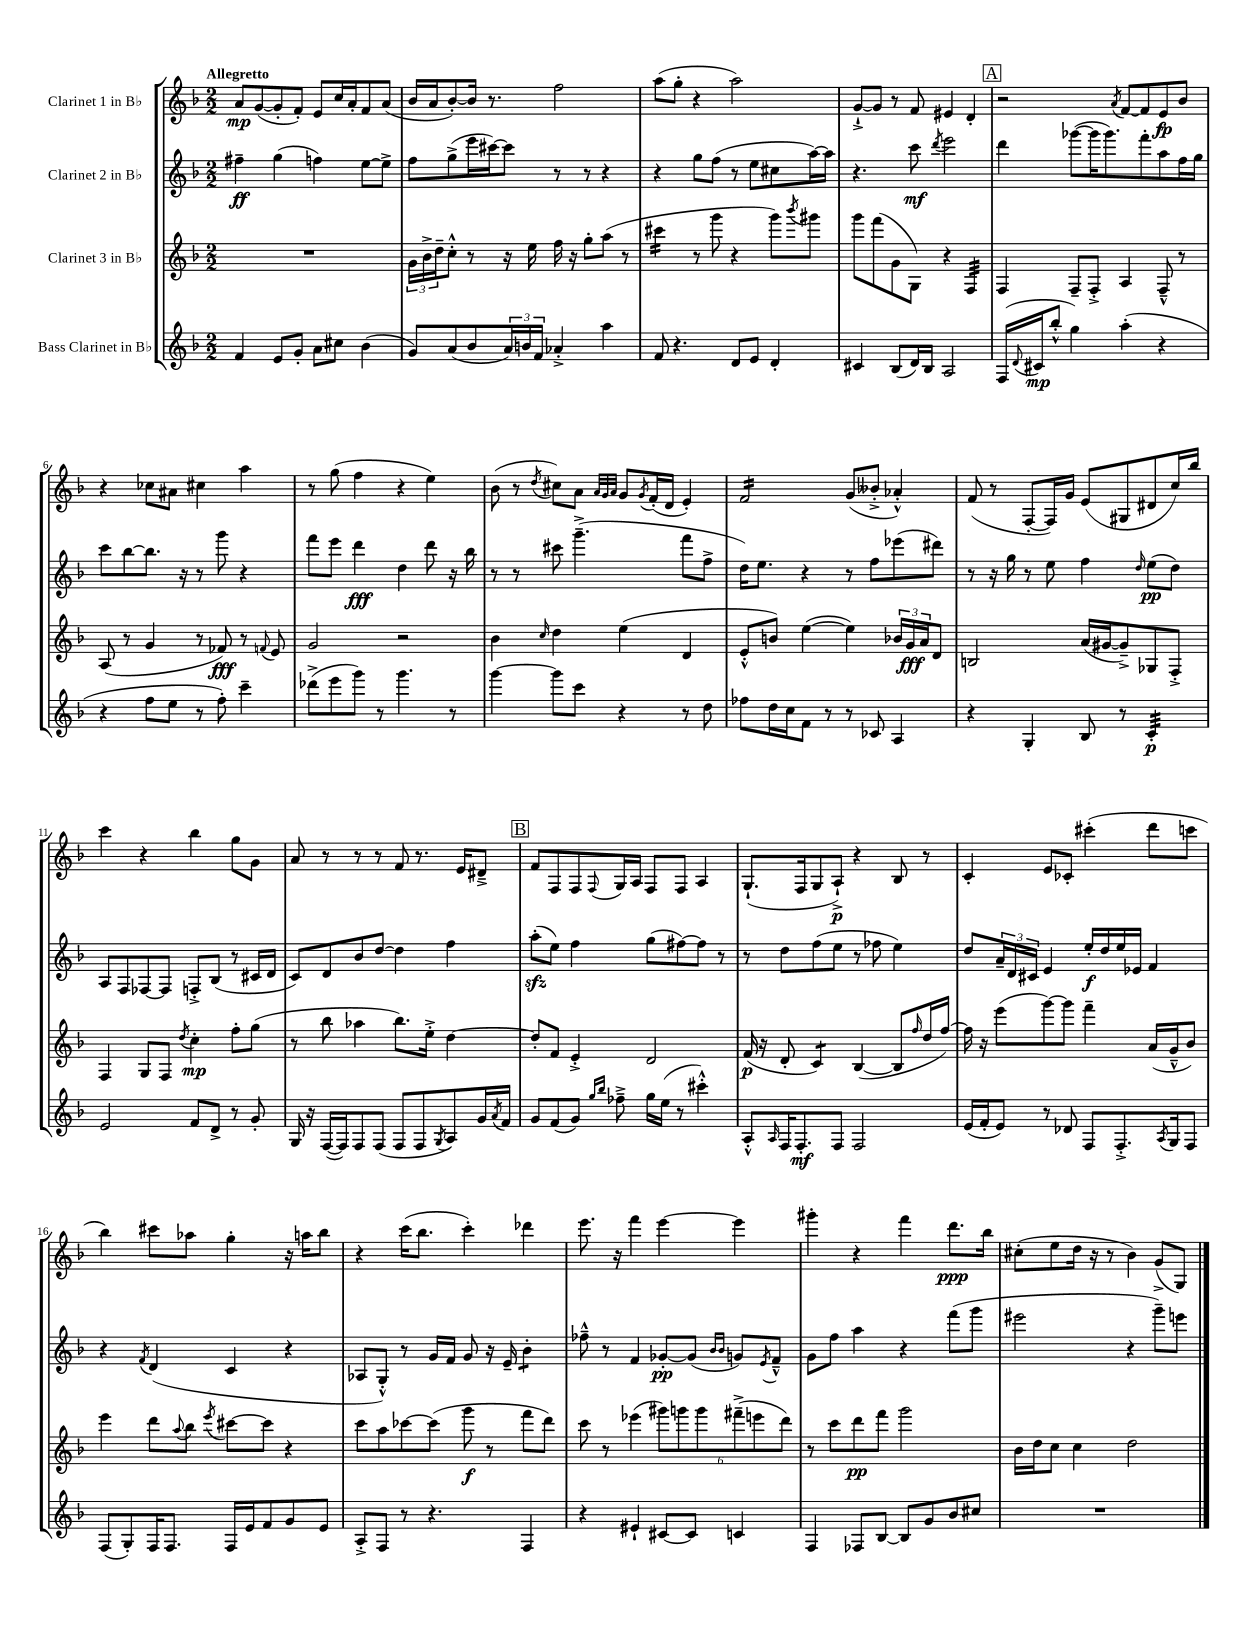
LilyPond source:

<<
\new StaffGroup <<
\new Staff = "s0" \with { instrumentName = "Clarinet 1 in Bb" } {
    \clef treble \key f \major \numericTimeSignature \time 2/2 \tempo "Allegretto"
    a'8\mp g'8~( g'8-. f'8-.) e'8 c''16 a'16-. f'8 a'8( |
    bes'16 a'16 bes'8~-.) bes'16 r8. f''2 |
    a''8( g''8-. r4 a''2) |
    g'8~-!-> g'8 r8 f'8 eis'4 d'4-. |
    \mark \markup { \box "A" } r2 \acciaccatura { a'8 } f'8~ f'8 e'8\fp bes'8 |
    r4 ces''8 ais'8 cis''4 a''4 |
    r8 g''8( f''4 r4 e''4) |
    bes'8( r8 \acciaccatura { d''8 } cis''8) a'8 \grace { a'32 g'32 a'32 } g'8 \acciaccatura { g'8 } f'16-.( d'16 e'4-.) |
    f'2:16 g'8( beses'8-.-> aes'4-.-^) |
    f'8( r8 f8~-. f16) g'16 e'8( gis8 dis'8 c''16) bes''16 |
    c'''4 r4 bes''4 g''8 g'8 |
    a'8 r8 r8 r8 f'8 r8. e'16 dis'8---> |
    \mark \markup { \box "B" } f'8 f8 f8 \appoggiatura { f8 } g16 a16 f8 f8 a4 |
    g8.-!( f16 g8 a8-!->\p) r4 bes8 r8 |
    c'4-. e'8 ces'8-. cis'''4-.( d'''8 c'''8 |
    bes''4) cis'''8 aes''8 g''4-. r16 a''16 bes''8 |
    r4 c'''16( bes''8. c'''4-.) des'''4 |
    e'''8. r16 f'''4 e'''4~ e'''4 |
    gis'''4-. r4 f'''4 d'''8.\ppp bes''16 |
    cis''8-.( e''8 d''16 r16 r8 bes'4) g'8->( g8) \bar "|." |
}
\new Staff = "s1" \with { instrumentName = "Clarinet 2 in Bb" } {
    \clef treble \key f \major \numericTimeSignature \time 2/2
    fis''4--\ff g''4( f''4) e''8~ e''8-> |
    f''8 g''8->( e'''16 cis'''16~) cis'''8 r8 r8 r4 |
    r4 g''8 f''8( r8 e''8 cis''8 a''16~) a''16 |
    r4. c'''8\mf \acciaccatura { d'''8 } e'''2 |
    \mark \markup { \box "A" } d'''4 ges'''8~( ges'''16 ges'''8.) f'''8-. a''8 f''16 g''16 |
    c'''8 bes''8~ bes''8. r16 r8 g'''8 r4 |
    f'''8 e'''8 d'''4\fff d''4 d'''8 r16 bes''16 |
    r8 r8 cis'''8 g'''4.--->( f'''8 f''8-> |
    d''16) e''8. r4 r8 f''8 ees'''8( dis'''8) |
    r8 r16 g''16 r8 e''8 f''4 \grace { d''16 } e''8\pp( d''8) |
    a8 f8 fes8~ fes8 f8-.-> bes8( r8 cis'16 d'16 |
    c'8) d'8 bes'8 d''8~ d''4 f''4 |
    \mark \markup { \box "B" } a''8-.\sfz( e''8) f''4 g''8( fis''8~) fis''8 r8 |
    r8 d''8 f''8( e''8 r8 fes''8 e''4) |
    d''8 \tuplet 3/2 { a'16-- d'16 cis'16 } e'4 e''16-.\f d''16 e''16 ees'16 f'4 |
    r4 \acciaccatura { f'8 } d'4( c'4 r4 |
    aes8 g8-.-^) r8 g'16 f'16 g'8 r16 e'16-- bes'4:8-. |
    fes''8---^ r8 f'4 ges'8~-.\pp ges'8( \grace { bes'16 bes'16 } g'8) \acciaccatura { e'8 } f'8---^ |
    g'8 f''8 a''4 r4 f'''8( g'''8 |
    eis'''2 r4 g'''8--) e'''8 \bar "|." |
}
\new Staff = "s2" \with { instrumentName = "Clarinet 3 in Bb" } {
    \clef treble \key f \major \numericTimeSignature \time 2/2
    R1 |
    \tuplet 3/2 { g'16 bes'16-> d''16-- } c''8-.-^ r8 r16 e''16 f''16 r16 g''8-. a''8( r8 |
    cis'''4:16 r8 g'''8 r4 g'''8) \acciaccatura { bes'''8 } gis'''8 |
    g'''8 f'''8( g'8 g8) r4 f4:32 |
    \mark \markup { \box "A" } f4 f8-- f8-.-> a4 f8---^ r8 |
    a8( r8 g'4 r8 fes'8\fff) r8 \appoggiatura { f'8 } e'8 |
    g'2 r2 |
    bes'4 \grace { c''16 } d''4 e''4( d'4 |
    e'8-.-^ b'8) e''4~( e''4) \tuplet 3/2 { bes'16 g'16\fff a'16 } d'8 |
    b2 a'16( gis'16~ gis'8--->) ges8 f8-.-> |
    f4 g8 f8 \acciaccatura { d''8 } c''4-.\mp f''8-. g''8( |
    r8 bes''8 aes''4 bes''8.) e''16-.-> d''4~ |
    \mark \markup { \box "B" } d''8-. f'8 e'4-.-> d'2 |
    f'16\p( r16 d'8-. c'4:8) bes4~( bes8 \grace { f''16 } d''16 f''16~) |
    f''16 r16 e'''8( g'''8~) g'''8 f'''4-- a'16( g'16---^ bes'8) |
    e'''4 d'''8 \appoggiatura { a''8 } bes''8 \acciaccatura { e'''8 } cis'''8~ cis'''8 r4 |
    c'''8 a''8 ces'''8~ ces'''8( g'''8\f r8 f'''8 d'''8) |
    c'''8 r8 ees'''4( \tuplet 6/4 { gis'''8) g'''8 g'''8 fis'''8--->( e'''8 d'''8) } |
    r8 c'''8 d'''8\pp f'''8 g'''2 |
    bes'16 d''16 c''8 c''4 d''2 \bar "|." |
}
\new Staff = "s3" \with { instrumentName = "Bass Clarinet in Bb" } {
    \clef treble \key f \major \numericTimeSignature \time 2/2
    f'4 e'8 g'8-. a'8 cis''8 bes'4( |
    g'8) a'8( bes'8 \tuplet 3/2 { a'16) b'16 f'16 } aes'4-.-> a''4 |
    f'8 r4. d'8 e'8 d'4-. |
    cis'4 bes8( d'16) bes16 a2 |
    \mark \markup { \box "A" } f16( \appoggiatura { d'8 } cis'16\mp bes''8-.-^ g''4) a''4-.( r4 |
    r4 f''8 e''8 r8 f''8-.) c'''4-- |
    des'''8->( e'''8 g'''8) r8 g'''4. r8 |
    g'''4~ g'''8 c'''8 r4 r8 d''8 |
    fes''8 d''16 c''16 f'8 r8 r8 ces'8 a4 |
    r4 g4-. bes8 r8 c'4:32-.\p |
    e'2 f'8 d'8-> r8 g'8-. |
    g16 r16 f16~( f16) f8 f8( f8 f8 \acciaccatura { g8 } a8) g'16 \acciaccatura { a'8 } f'16 |
    \mark \markup { \box "B" } g'8 f'8( g'8) \grace { g''16 bes''16 } fes''8---> g''16 e''16( r8 cis'''4-.-^) |
    a8-.-^ \grace { a16 } f16 f8.-.\mf f8 f2 |
    e'16( f'16-. e'8) r8 des'8 f8 f8.-.-> \acciaccatura { a8 } g16 f8 |
    f8( g8-.) f16 f8. f16 e'16 f'8 g'8 e'8 |
    a8-.-> f8 r8 r4. f4 |
    r4 eis'4-! cis'8~ cis'8 c'4 |
    f4 fes8 bes8~ bes8 g'8 bes'8 cis''8 |
    R1 \bar "|." |
}
>>
>>
